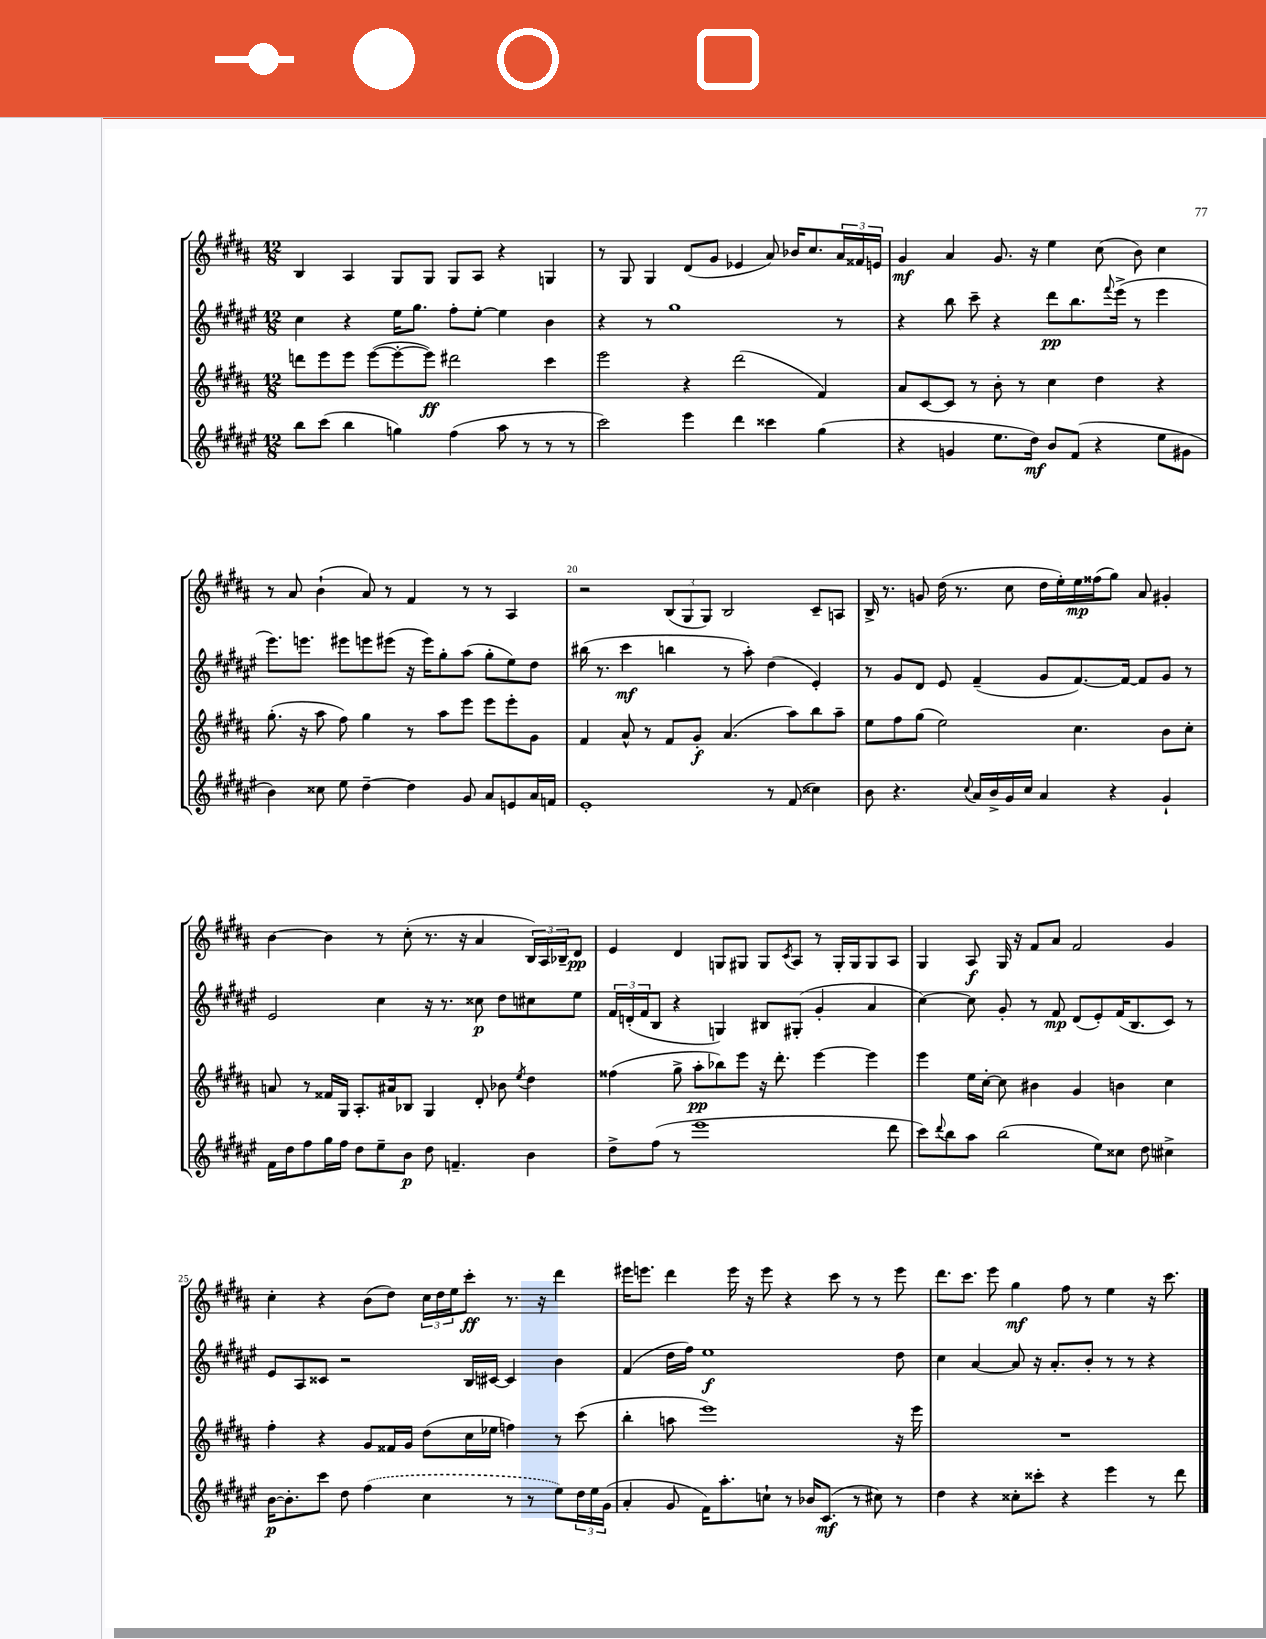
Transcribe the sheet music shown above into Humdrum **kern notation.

**kern	**dynam	**kern	**dynam	**kern	**dynam	**kern	**dynam
*part4	*part4	*part3	*part3	*part2	*part2	*part1	*part1
*staff4	*staff4	*staff3	*staff3	*staff2	*staff2	*staff1	*staff1
*clefG2	*	*clefG2	*	*clefG2	*	*clefG2	*
*k[f#c#g#d#a#e#]	*	*k[f#c#g#d#a#]	*	*k[f#c#g#d#a#e#]	*	*k[f#c#g#d#a#]	*
*M12/8	*	*M12/8	*	*M12/8	*	*M12/8	*
=16	=16	=16	=16	=16	=16	=16	=16
8bb\L	.	8dddn\L	.	4cc#\	.	4B/	.
(8ccc#\J	.	8eee\	.	.	.	.	.
4bb\	.	8eee\J	.	4r	.	4A#/	.
.	.	([8eee\L	.	.	.	.	.
4ggn\)	.	8eee'\_	.	16ee#\KL	.	8G#/L	.
.	.	.	.	8.gg#\J	.	.	.
.	.	8eee\J])	ff	.	.	8G#/J	.
(4ff#\	.	2ddd#X\	.	8ff#'\L	.	8G#/L	.
.	.	.	.	[8ee#'\J	.	8A#/J	.
8aa#\	.	.	.	4ee#\]	.	4r	.
8r	.	.	.	.	.	.	.
8r	.	4ccc#\	.	4b\	.	4Gn/	.
8r	.	.	.	.	.	.	.
=17	=17	=17	=17	=17	=17	=17	=17
2ccc#\)	.	2eee\	.	4r	.	8r	.
.	.	.	.	.	.	8G#/	.
.	.	.	.	8r	.	4G#/	.
.	.	.	.	1gg#	.	.	.
4eee#\	.	4r	.	.	.	(8d#/L	.
.	.	.	.	.	.	8g#/J	.
4ddd#\	.	(2ddd#\	.	.	.	4e-X/	.
4ccc##X\	.	.	.	.	.	8a#/)	.
.	.	.	.	.	.	16b-X/KL	.
.	.	.	.	.	.	8.cc#/	.
(4gg#\	.	4f#/)	.	.	.	.	.
.	.	.	.	8r	.	24a#/L	.
.	.	.	.	.	.	24f##X/	.
.	.	.	.	.	.	24en/JJ	.
=18	=18	=18	=18	=18	=18	=18	=18
4r	.	8a#/L	.	4r	.	4g#/	mf
.	.	[8c#/	.	.	.	.	.
4gn/	.	8c#/J]	.	8bb\	.	4a#/	.
.	.	8r	.	8ccc#~\	.	.	.
8.ee#\L	.	8b'\	.	4r	.	8.g#/	.
.	.	8r	.	.	.	.	.
16dd#\Jk)	mf	.	.	.	.	16r	.
8b/L	.	4cc#\	.	8ddd#\L	pp	4ee\	.
(8f#/J	.	.	.	8.bb\	.	.	.
4r	.	4dd#\	.	.	.	(8cc#\	.
.	.	.	.	8qqfff#/	.	.	.
.	.	.	.	(16eee#^\Jk	.	.	.
.	.	.	.	8r	.	8b\)	.
8ee#\L	.	4r	.	4eee#\	.	4cc#\	.
8g#X\J	.	.	.	.	.	.	.
!!LO:LB:g=z
=19	=19	=19	=19	=19	=19	=19	=19
4b\)	.	(8.gg#'\	.	8.eee#\L)	.	8r	.
.	.	.	.	.	.	8a#/	.
.	.	16r	.	8.eeen\J	.	.	.
8cc##X\	.	8aa#\	.	.	.	(4b`\	.
8ee#\	.	8ff#\)	.	8eee#X\L	.	.	.
[4dd#~\	.	4gg#\	.	8eeen\	.	8a#/)	.
.	.	.	.	(8eee#X\J	.	8r	.
4dd#\]	.	8r	.	16r	.	4f#/	.
.	.	.	.	16eee#\KL)	.	.	.
.	.	8aa#\L	.	8gg#'\	.	.	.
8g#/	.	8eee\J	.	(8aa#\J	.	8r	.
8a#/L	.	8eee\L	.	8gg#'\L	.	8r	.
8en/	.	8eee'\	.	8ee#\)	.	4A#/	.
16a#/L	.	8g#\J	.	8dd#\J	.	.	.
16fn/JJ	.	.	.	.	.	.	.
=20	=20	=20	=20	=20	=20	=20	=20
1e#'	.	4f#/	.	(16bb#X\	.	2r	.
.	.	.	.	8.r	.	.	.
.	.	8a#^^/	.	4ccc#\	mf	.	.
.	.	8r	.	.	.	.	.
.	.	8f#/L	.	4bbn\	.	(12B/L	.
.	.	.	.	.	.	12G#/	.
.	.	8g#'/J	f	.	.	.	.
.	.	.	.	.	.	12G#/J)	.
.	.	(4.a#/	.	8r	.	2B/	.
.	.	.	.	8aa#'\)	.	.	.
8r	.	.	.	(4dd#\	.	.	.
(8f#/	.	8aa#\L)	.	.	.	.	.
4cc##X\)	.	8bb\	.	4e#'/)	.	8c#~/L	.
.	.	8aa#~\J	.	.	.	8An/J	.
=21	=21	=21	=21	=21	=21	=21	=21
8b\	.	8ee\L	.	8r	.	16B^/	.
.	.	.	.	.	.	8.r	.
4.r	.	8ff#\	.	8g#/L	.	.	.
.	.	(8gg#\J	.	8d#/J	.	8gn/	.
.	.	2ee\)	.	8e#/	.	(16dd#\	.
.	.	.	.	.	.	8.r	.
8qqcc#/	.	.	.	.	.	.	.
16a#/LL	.	.	.	(4f#~/	.	.	.
16b^/	.	.	.	.	.	.	.
16g#/	.	.	.	.	.	8cc#\	.
16cc#/JJ	.	.	.	.	.	.	.
4a#/	.	.	.	8g#/L	.	16dd#\LL	.
.	.	.	.	.	.	16ee'\)	.
.	.	4.cc#\	.	[8.f#/)	.	16ee\	mp
.	.	.	.	.	.	(16ff##X\J	.
4r	.	.	.	.	.	8gg#\J)	.
.	.	.	.	16f#/Jk_	.	.	.
.	.	.	.	8f#/L]	.	8a#/	.
4g#`/	.	8b\L	.	8g#/J	.	4g#X'/	.
.	.	8cc#'\J	.	8r	.	.	.
!!LO:LB:g=z
=22	=22	=22	=22	=22	=22	=22	=22
16f#\LL	.	8an/	.	2e#/	.	[4b\	.
16dd#\J	.	.	.	.	.	.	.
8ff#\	.	8r	.	.	.	.	.
16gg#\L	.	16f##X/LL	.	.	.	4b\]	.
16ff#\JJ	.	16G#/JJ	.	.	.	.	.
8dd#\L	.	8.A#'/L	.	.	.	.	.
8ee#~\	.	.	.	4cc#\	.	8r	.
.	.	16a#X/k	.	.	.	.	.
8b\J	p	8B-X/J	.	.	.	(8cc#'\	.
8dd#\	.	4G#/	.	16r	.	8.r	.
.	.	.	.	8.r	.	.	.
4.fn~/	.	.	.	.	.	.	.
.	.	.	.	.	.	16r	.
.	.	8d#'/	.	8cc##X\	p	4a#/	.
.	.	8b-X\	.	8dd#\L	.	.	.
.	.	8qee/	.	.	.	.	.
4b\	.	4dd#\	.	8cc#X\	.	24B/LL)	.
.	.	.	.	.	.	24A#/	.
.	.	.	.	.	.	24B-X~/J	.
.	.	.	.	8ee#\J	.	8d#/J	pp
=23	=23	=23	=23	=23	=23	=23	=23
8dd#^\L	.	(4ff##X\	.	24f#/LL	.	4e/	.
.	.	.	.	(24dn'/	.	.	.
.	.	.	.	24f#/J	.	.	.
(8ff#\J	.	.	.	8B/J	.	.	.
8r	.	8gg#^\	.	4r	.	4d#/	.
1eee#	.	8aa#'\L	pp	.	.	.	.
.	.	8bb-X\)	.	4Gn/)	.	8Gn/L	.
.	.	8eee\J	.	.	.	8G#X/J	.
.	.	16r	.	8B#X/L	.	8G#/L	.
.	.	8.ddd#'\	.	.	.	.	.
.	.	.	.	.	.	8qc#/	.
.	.	.	.	(8G#X'/J	.	8A#/J	.
.	.	[4eee\	.	4g#'/	.	8r	.
.	.	.	.	.	.	16G#'/LL	.
.	.	.	.	.	.	16G#/J	.
.	.	4eee\]	.	4a#/	.	8G#/	.
8ddd#\	.	.	.	.	.	8A#/J	.
=24	=24	=24	=24	=24	=24	=24	=24
8ccc#\L)	.	4eee\	.	[4cc#\)	.	4G#/	.
8qqddd#/	.	.	.	.	.	.	.
8bb\	.	.	.	.	.	.	.
8aa#\J	.	16ee\LL	.	8cc#\]	.	8A#/	f
.	.	[16cc#'\JJ	.	.	.	.	.
(2bb\	.	8cc#\]	.	8g#'/	.	16G#/	.
.	.	.	.	.	.	16r	.
.	.	4b#X\	.	8r	.	8f#/L	.
.	.	.	.	8f#/	mp	8a#/J	.
.	.	4g#/	.	(8d#/L	.	2f#/	.
8ee#\L)	.	.	.	8e#'/)	.	.	.
8cc##X\J	.	4bn\	.	(16f#/K	.	.	.
.	.	.	.	8.B/	.	.	.
8dd#\	.	.	.	.	.	.	.
4cc#X^\	.	4cc#\	.	8c#/J)	.	4g#/	.
.	.	.	.	8r	.	.	.
!!LO:LB:g=z
=25	=25	=25	=25	=25	=25	=25	=25
[16b\KL	p	4ff#'\	.	8e#/L	.	4cc#'\	.
8.b'\]	.	.	.	.	.	.	.
.	.	.	.	8A#/	.	.	.
8ccc#\J	.	4r	.	8c##X/J	.	4r	.
8dd#\	.	.	.	2r	.	.	.
(4ff#\	.	8g#/L	.	.	.	(8b\L	.
.	.	16f##X/L	.	.	.	8dd#\J)	.
.	.	16g#/JJ	.	.	.	.	.
4cc#\	.	(8dd#\L	.	.	.	24cc#\LL	.
.	.	.	.	.	.	24dd#\	.
.	.	.	.	.	.	24ee\J	.
.	.	16cc#\L	.	16B/LL	.	8ccc#'\J	ff
.	.	16ee-X\JJ	.	[16c#X/JJ	.	.	.
8r	.	4ffn\)	.	4c#/]	.	8.r	.
8r	.	.	.	.	.	.	.
.	.	.	.	.	.	16r	.
8ee#\L)	.	8r	.	4b\	.	4ddd#\	.
24dd#\L	.	(8ccc#\	.	.	.	.	.
24ee#\	.	.	.	.	.	.	.
(24g#\JJ	.	.	.	.	.	.	.
=26	=26	=26	=26	=26	=26	=26	=26
4a#'/	.	4bb'\	.	(4f#/	.	16eee#X\KL	.
.	.	.	.	.	.	8.eeen\J	.
8g#/	.	8aan\	.	16dd#\LL	.	4ddd#\	.
.	.	.	.	16ff#\JJ)	.	.	.
16f#\KL)	.	1eee)	.	1ee#	f	.	.
8.aa#'\	.	.	.	.	.	.	.
.	.	.	.	.	.	16eee\	.
.	.	.	.	.	.	16r	.
8ccn`\J	.	.	.	.	.	8eee\	.
8r	.	.	.	.	.	4r	.
16b-X/KL	.	.	.	.	.	.	.
(8.c#/J	mf	.	.	.	.	.	.
.	.	.	.	.	.	8ccc#\	.
8r	.	.	.	.	.	8r	.
8cc#X\)	.	.	.	.	.	8r	.
8r	.	16r	.	8dd#\	.	8eee\	.
.	.	16eee\	.	.	.	.	.
=27	=27	=27	=27	=27	=27	=27	=27
4dd#\	.	1.r	.	4cc#\	.	8.ddd#\L	.
.	.	.	.	.	.	8.ccc#\J	.
4r	.	.	.	[4a#/	.	.	.
.	.	.	.	.	.	8eee\	.
8cc##X'\L	.	.	.	8a#/]	.	4gg#\	mf
8ccc##X'\J	.	.	.	16r	.	.	.
.	.	.	.	8.a#'/L	.	.	.
4r	.	.	.	.	.	8ff#\	.
.	.	.	.	8b'/J	.	8r	.
4eee#\	.	.	.	8r	.	4ee\	.
.	.	.	.	8r	.	.	.
8r	.	.	.	4r	.	16r	.
.	.	.	.	.	.	8.ccc#\	.
8ddd#\	.	.	.	.	.	.	.
==	==	==	==	==	==	==	==
*-	*-	*-	*-	*-	*-	*-	*-
